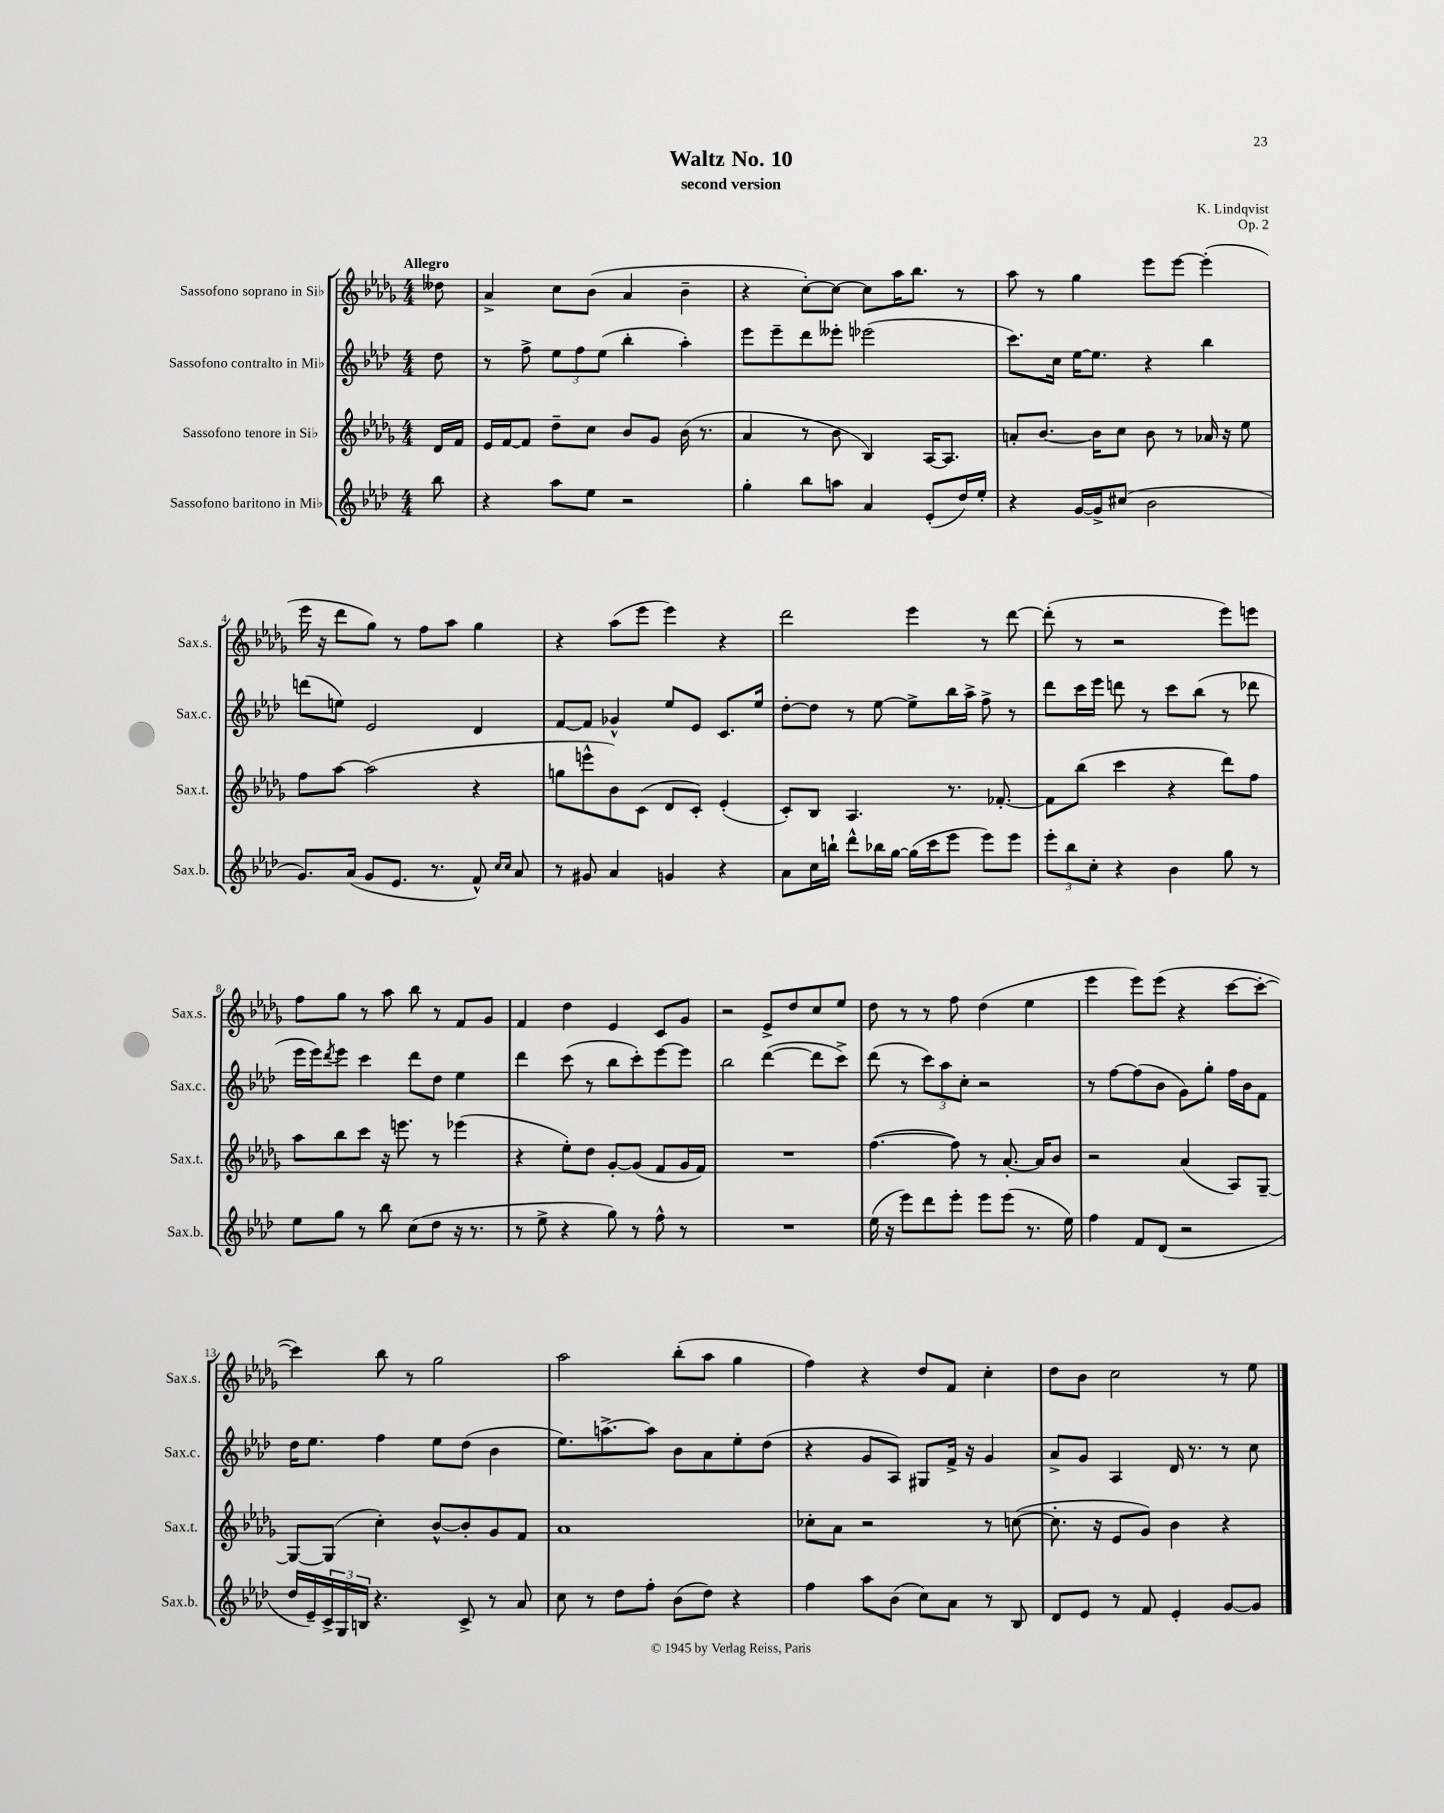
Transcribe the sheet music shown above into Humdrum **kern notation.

**kern	**kern	**kern	**kern
*staff4	*staff3	*staff2	*staff1
*clefG2	*clefG2	*clefG2	*clefG2
*k[b-e-a-d-]	*k[b-e-a-d-g-]	*k[b-e-a-d-]	*k[b-e-a-d-g-]
*M4/4	*M4/4	*M4/4	*M4/4
8bb-	16d-	8dd-	8dd--
.	16f	.	.
=	=	=	=
4r	16e-	8r	4a-^
.	[16f	.	.
.	8f]	8ff^	.
8aa-	8dd-~	12ee-	8cc
.	.	12ff	.
8ee-	8cc	.	(8b-
.	.	(12ee-	.
2r	8b-	4bb-'	4a-
.	8g-	.	.
.	(16b-	4aa-')	4b-~
.	8.r	.	.
=	=	=	=
4gg'	4a-	8eee-	4r
.	.	8eee-~	.
8bb-	8r	8ddd-	[8cc')
8aa	8b-	8eee--'	8cc_
4a-	4B-)	(2eee-	8cc]
.	.	.	16aa-
.	.	.	8.bb-
(8e-'	[16A-	.	.
.	8.A-]	.	.
16dd-)	.	.	8r
16ee-'	.	.	.
=	=	=	=
4r	8a'	8.ccc)	8aa-
.	[8.b-	.	8r
.	.	16cc	.
[16g	.	[16ee-	4gg-
16g^]	16b-]	8.ee-]	.
(8cc#	8cc	.	.
2b-	8b-	4r	8eee-
.	8r	.	[8eee-
.	16a-	4bb-	(4eee-']
.	16r	.	.
.	8ee-	.	.
=	=	=	=
8.g)	8ff	(8ddd	16eee-
.	.	.	16r
.	[8aa-	8ee)	8ddd-
(16a-	.	.	.
8g	(2aa-]	2e-	8gg-)
8.e-	.	.	8r
.	.	.	8ff
8.r	.	.	.
.	.	.	8aa-
8f^^)	4r	4d-	4gg-
16qqcc	.	.	.
16qqcc	.	.	.
8a-	.	.	.
=	=	=	=
8r	8gg	[8f	4r
8g#	8eee^^	8f]	.
4a-	8b-)	4g-^^	(8aa-
.	(8c	.	8eee-
4g	8d-	8ee-	4eee-)
.	8c')	8e-	.
4r	(4e-'	8.c	4r
.	.	16ee-	.
=	=	=	=
8a-	8c')	[8dd-'	2ddd-
16cc	8B-	8dd-]	.
16bb`	.	.	.
8ddd-^^	4.A-	8r	.
16bb-	.	[8ee-	.
[16gg	.	.	.
(16gg]	.	8ee-^]	4eee-
16ccc	.	.	.
8eee-	8.r	16bb-	.
.	.	16aa-^	.
8eee-)	.	8ff^	8r
.	[8.f-'	.	.
8eee-	.	8r	[8ddd-
=	=	=	=
12eee-'	8f-]	8ddd-	(8ddd-']
12bb-	.	.	.
.	(8bb-	16ccc	8r
12cc'	.	.	.
.	.	16eee-	.
4r	4ccc	8ddd	2r
.	.	8r	.
4b-	4r	8ccc	.
.	.	(8bb-	.
8gg	8ddd-)	8r	8eee-)
8r	8ff	8ddd-	8eee
=	=	=	=
8ee-	8aa-	16eee-	8ff
.	.	16eee-)	.
.	.	8qddd-	.
8gg	8bb-	8eee-	8gg-
8r	8ccc	4ccc	8r
8bb-	16r	.	8aa-
.	8.eee	.	.
(8cc	.	8ddd-	8bb-
8dd-	8r	8dd-	8r
16r	(4eee-	4ee-	8f
8.r	.	.	.
.	.	.	8g-
=	=	=	=
8r	4r	4ddd-	4f
8ee-^	.	.	.
4r	8ee-')	(8ccc	4dd-
.	8dd-	8r	.
8gg)	[8g-'	8bb-	4e-
8r	(8g-]	8ccc')	.
8ff^^	8f	[8eee-	8c
8r	16g-	8eee-]	8g-
.	16f)	.	.
=	=	=	=
1r	1r	2bb-	2r
.	.	([4ddd-	8e-^
.	.	.	8dd-
.	.	8ddd-]	8cc
.	.	8ccc^)	8ee-
=	=	=	=
(16ee-	([4.ff	(8ddd-	8dd-
16r	.	.	.
8eee-)	.	8r	8r
8ddd-	.	12ccc)	8r
.	.	12aa-	.
8eee-'	8ff])	.	8ff
.	.	12cc'	.
8eee-	8r	2r	(4dd-
(8eee-	[8.a-'	.	.
8.r	.	.	4ee-
.	16a-]	.	.
.	8b-	.	.
16ee-)	.	.	.
=	=	=	=
4ff	2r	8r	4eee-
.	.	[8ff	.
8f	.	(8ff]	8eee-)
(8d-	.	8b-	(8eee-
2r	(4a-	8g)	4r
.	.	8gg'	.
.	8A-)	16ff	[8ccc
.	.	16b-	.
.	[8G-~	8f	8ccc'_
=	=	=	=
16dd-	8G-_	16dd-	4ccc])
16e-~)	.	8.ee-	.
24c^	(8G-]	.	.
24G	.	.	.
24B	.	.	.
4.r	4cc')	4ff	8bb-
.	.	.	8r
.	[8b-^^	8ee-	2gg-
8c^	8b-']	(8dd-	.
8r	8g-	4b-	.
8a-	8f	.	.
=	=	=	=
8cc	1a-	8.ee-)	2aa-
8r	.	.	.
.	.	[8.aa^	.
8dd-	.	.	.
8ff'	.	8aa]	.
(8b-	.	8b-	(8bb-'
8dd-)	.	8a-	8aa-
4r	.	8ee-'	4gg-
.	.	(8dd-	.
=	=	=	=
4ff	8cc-'	4r	4ff)
.	8a-	.	.
8aa-	2r	8g	4r
(8b-	.	8A-)	.
8cc)	.	8G#	8dd-
8a-	.	16f^	8f
.	.	16r	.
8r	8r	4g	4cc'
8B-	([8cc	.	.
=	=	=	=
8d-	8.cc']	8a-^	8dd-
8e-	.	8g	8b-
.	16r	.	.
8r	8e-	4A-	2cc
8f	8g-)	.	.
4e-'	4b-	16d-	.
.	.	8.r	.
[8g	4r	8r	8r
8g]	.	8cc	8ee-
==	==	==	==
*-	*-	*-	*-
